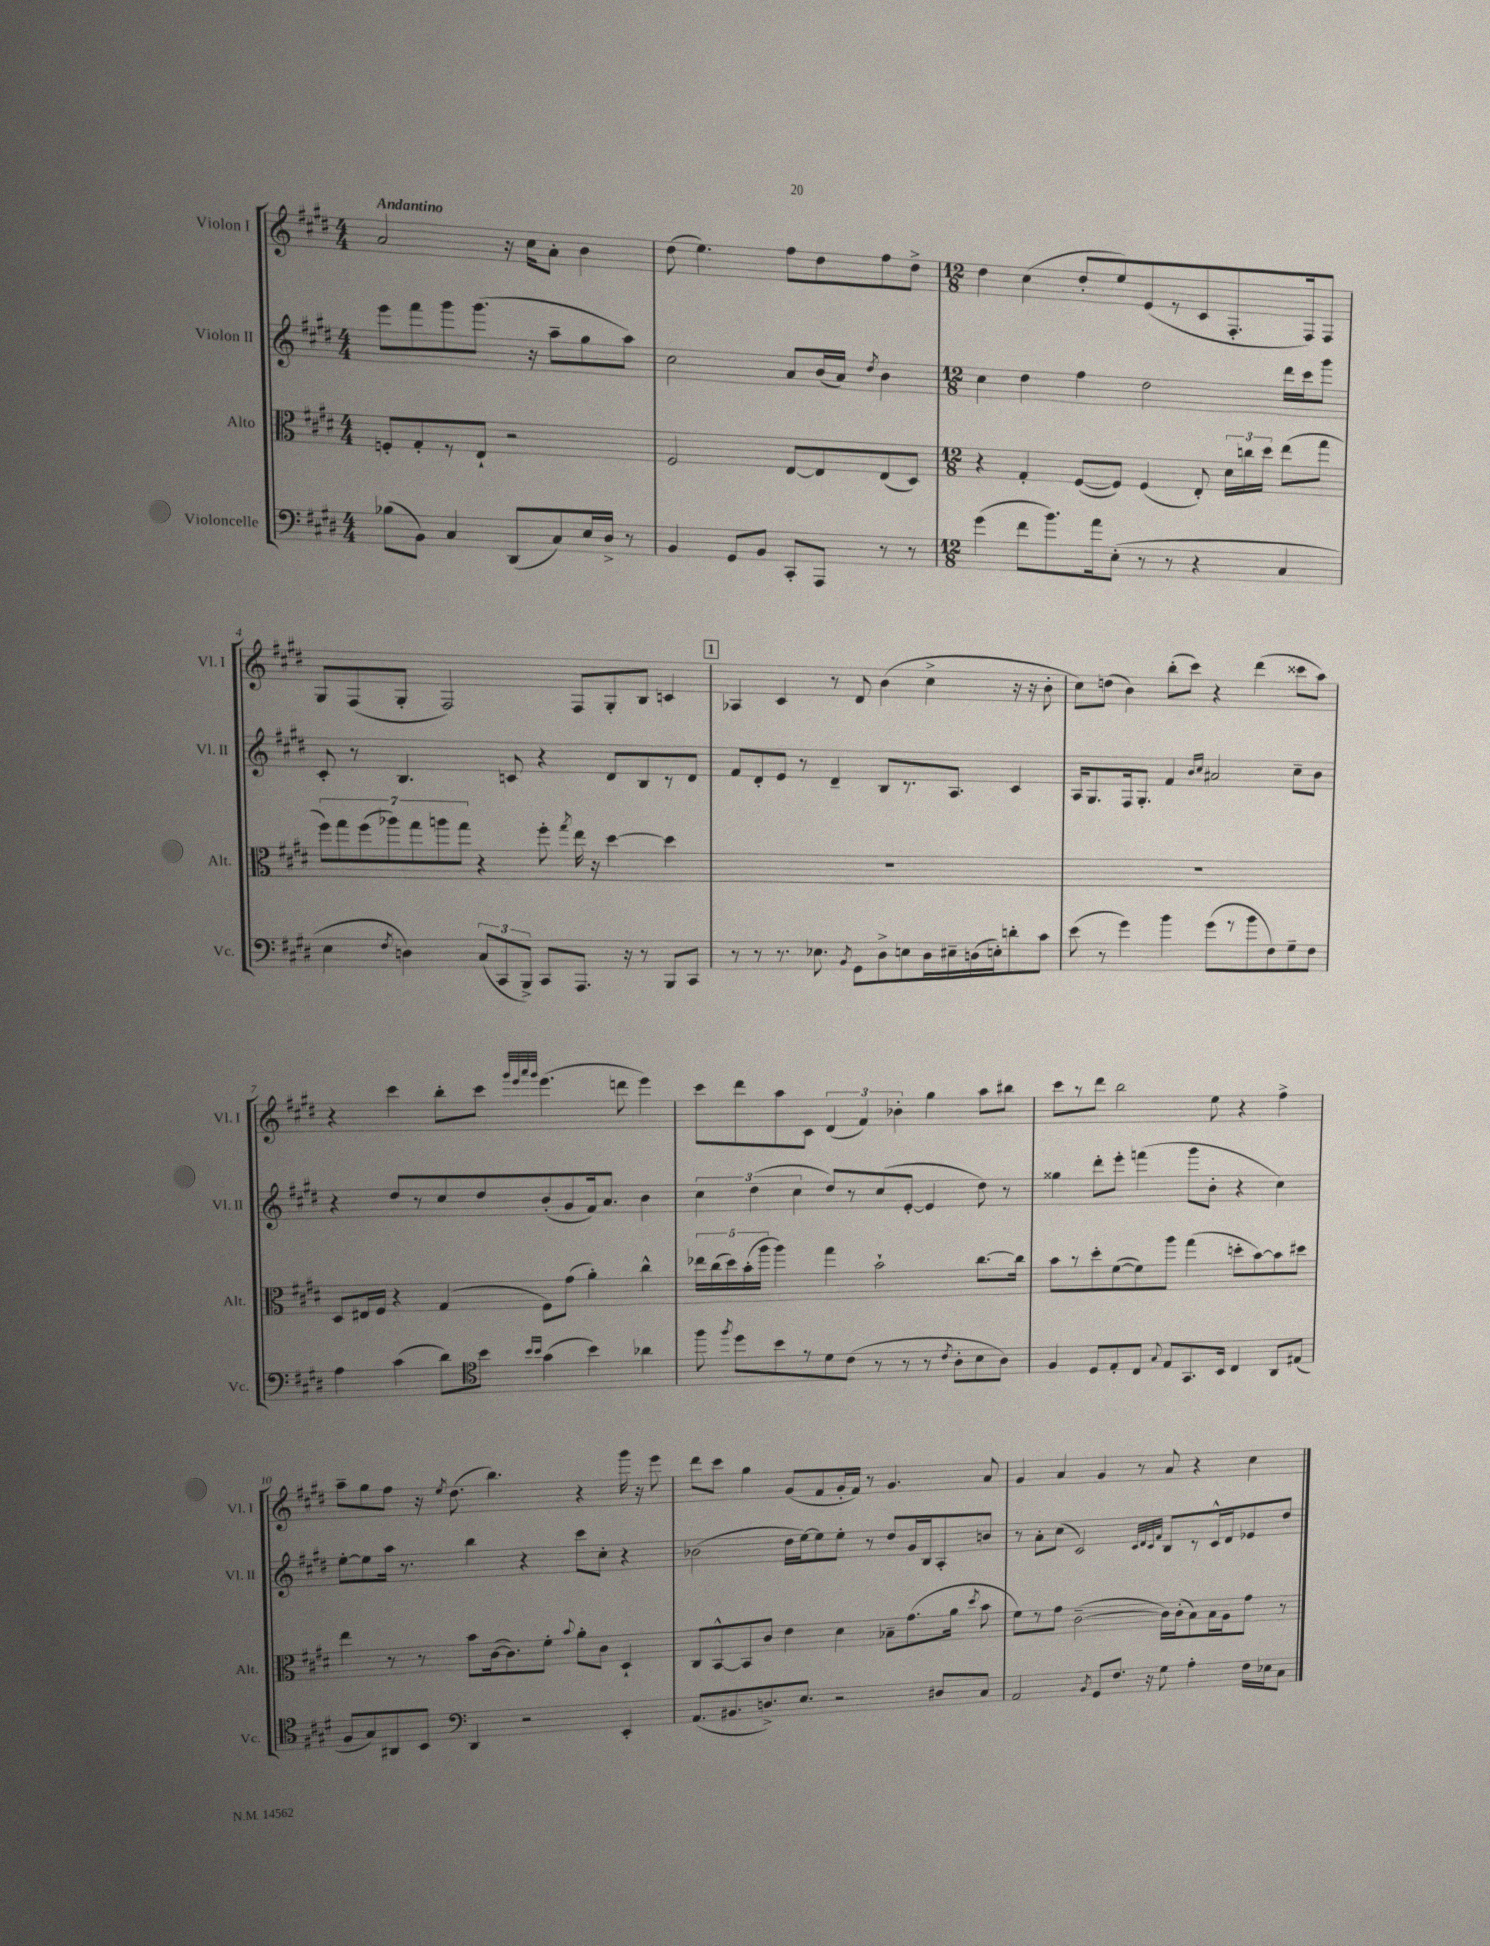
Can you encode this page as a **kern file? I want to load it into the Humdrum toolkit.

**kern	**kern	**kern	**kern
*staff4	*staff3	*staff2	*staff1
*clefF4	*clefC3	*clefG2	*clefG2
*k[f#c#g#d#]	*k[f#c#g#d#]	*k[f#c#g#d#]	*k[f#c#g#d#]
*M4/4	*M4/4	*M4/4	*M4/4
(8B-\L	8F'/L	8eee\L	2a/
8BB\J)	8G#'/	8fff#\	.
4C#/	8r	8ggg#\	.
.	8E`/J	(8.ggg#\J	.
(8DD#/L	2r	.	16r
.	.	16r	16cc#\LK
8C#/)	.	8aa~\L	8a'\J
16E/L	.	8gg#\	4b\
16D#^/JJ	.	.	.
8r	.	8aa\J)	.
=	=	=	=
4BB/	2F#/	2cc#\	(8dd#\
.	.	.	4.ee\)
8GG#/L	.	.	.
8BB/J	.	.	.
8CC#'/L	[8E/L	8a/L	8ff#\L
8AAA/J	8E/]	(16b/L	8dd#\
.	.	16a/JJ)	.
.	.	8qdd#/	.
8r	(8E/	4b\	8ff#\
8r	8D#/J)	.	8dd#^\J
=	=	=	=
*M12/8	*M12/8	*M12/8	*M12/8
(4g#\	4r	4cc#\	4dd#\
8f#\L	4G#'/	4dd#\	(4cc#\
8.b\)	.	.	.
.	([8F#/L	4ff#\	8dd#'/L
16a\k	.	.	.
(8E'\J	8F#/]J)	.	8ee/)
8r	(4F#/	2dd#\	(8e/
8r	.	.	8r
4r	8E'/)	.	8c#/
.	24d#\LL	.	8.F#'/
.	24cc\	.	.
.	24dd#\JJ	.	.
4C#/	(8ee\L	16ddd#\LL	.
.	.	16ccc#\J	16F#/k)
.	8gg#\J	8ggg#\J	8F#/J
=	=	=	=
4E\	14ff#\L)	8c#'/	8G#/L
.	14gg#\	.	.
.	.	8r	(8F#/
.	(14ff#\	.	.
.	14aa-\)	.	.
8qF#/	.	.	.
4D\)	.	4.B/	8G#'/J
.	14gg#\	.	.
.	14aa\	.	.
.	.	.	2F#/)
.	14gg#\J	.	.
(12C#/L	4r	.	.
12CC#/	.	.	.
.	.	8c/	.
12BBB^/J)	.	.	.
8CC#/L	8ff#'\	4r	.
.	8qgg#/	.	.
8.AAA/J	16ee\	.	8F#/L
.	16r	.	.
.	[4dd#\	8d#/L	8G#'/
16r	.	.	.
8r	.	8B/	8B/J
8BBB/L	4dd#\]	8r	4c/
8CC#/J	.	8d#/J	.
=	=	=	=
8r	1.r	8f#/L	4A-/
8r	.	8d#'/	.
8.r	.	8e/J	4c#/
.	.	8r	.
8.E-\	.	.	.
.	.	4d#~/	8r
8qBB/	.	.	.
8GG#\L	.	.	8d#/
8D#^\	.	8B/L	(4b\
8E\	.	8.r	.
16D#\L	.	.	4cc#^\
16E#~\	.	8.A/J	.
(16D\	.	.	.
16E'\J)	.	.	.
8d'\	.	4c#/	16r
.	.	.	16r
8c#\J	.	.	8b'\
=	=	=	=
(8e\	1.r	16A/LK	8cc#\L)
.	.	8.G#/	.
8r	.	.	(8dd\J
4g#\)	.	16F#/k	4b\)
.	.	8.G#'/J	.
4b\	.	4f#/	(8bb'\L
.	.	.	8ccc#\J)
.	.	16qqb/LL	.
.	.	16qqcc#/JJ	.
(8g#\L	.	2a#/	4r
8r	.	.	.
8b\	.	.	(4ddd#\
8F#\)	.	.	.
8G#~\	.	8cc#~\L	8ccc##\L
8F#\J	.	8b\J	8aa\J)
=	=	=	=
4A\	8D#/L	4r	4r
.	16E#/L	.	.
.	16F#/JJ	.	.
(4c#\	4r	8dd#/L	4ccc#\
.	.	8r	.
8d#\L)	(4G#/	8cc#/	8bb'\L
8b\J	.	8dd#/	8ccc#\J
.	.	.	32qqggg#/LLL
.	.	.	32qqeee/
16qqb/LL	.	.	32qqaaa/
16qqb/JJ	.	.	32qqggg#/JJJ
(4g#\	8F#\L)	(8b'/	(4.eee\
.	(8g#\J	8g#/	.
4b\)	4a'\)	16f#/k)	.
.	.	8.a/J	.
.	.	.	8ddd\
4a-\	4cc#^^\	4b\	4eee\)
=	=	=	=
*clefC4	*	*	*
8ff#\	20ee-\LL	6cc#\	8ccc#\L
.	(20cc#\	.	.
.	20dd#\)	.	.
8qff#/	.	.	.
8dd#\L	.	.	8ddd#\
.	(20b'\	.	.
.	.	(6dd#\	.
.	20aa\JJ	.	.
8b\	4aa\)	.	8aa\
.	.	6cc#\	.
8r	.	.	8c#\J
8d#\	4gg#\	8dd#/L)	(6d#/
(8c#\J	.	8r	.
.	.	.	6f#/)
8r	2b`\	(8cc#/	.
.	.	.	6b-'\
8r	.	[8e'/J	.
8r	.	4e/]	4gg#\
8qc#/	.	.	.
8A'\L	.	.	.
8B\	[8.cc#\L	8dd#\)	8aa\L
8A\J)	.	8r	8bb#\J
.	16cc#\]Jk	.	.
=	=	=	=
4F#/	8b\L	4gg##\	8ccc#\L
.	8r	.	8r
8D#/L	8dd#'\	8ddd#'\L	8ddd#\J
8E'/	([8f#\	8eee'\J	2bb\
8C#/J	8f#\])	(4fff\	.
8qqG#/	.	.	.
8E/L	8aa\J	.	.
8.GG#/	(4gg#\	8ggg#\L	.
.	.	8b'\J	8ee\
16BB/Jk	.	.	.
4C#/	8dd'\L	4r	4r
.	[8b\)	.	.
8AA/L	8b\]	4cc#\)	4ff#^\
(8E#/J	8dd#\J	.	.
=	=	=	=
8F#/L	4ee\	[8ee'\L	8aa~\L
8G#/)	.	8ee\]	8gg#\
8AA#/	8r	16aa\Jk	8ff#\J
.	.	8.r	.
8BB/J	8r	.	16r
.	.	.	8qee/
.	.	.	(8.dd#\
*clefF4	*	*	*
4DD#/	8b\L	4bb\	.
.	([16c#\k	.	4.bb\)
.	8.c#\])	.	.
2r	.	4r	.
.	8f#'\J	.	.
.	8qqb/	.	.
.	8a'\L	8ccc#\L	4r
.	8c#\J	8cc#'\J	.
4EE'/	4D#`/	4r	16ggg#\
.	.	.	16r
.	.	.	8eee\
=	=	=	=
(8.AA/L	8C#/L	(2b-\	8ddd#\L
.	[8BB^^/	.	8ccc#\J
8.BB#/	.	.	.
.	8BB/]	.	4gg#\
8.D^/)	8c#/J	.	.
.	4e\	16dd#\LL	(8g#/L
8.E/J	.	[16ee\J)	.
.	.	8ee\]	8f#/
2r	4d#\	8ee'\J	16g#'/L
.	.	.	16f#/JJ)
.	.	8r	8r
.	8B-~\L	8dd#/L	4.g#/
.	(8.g#\	16g#/L	.
.	.	16B/J	.
8D#/L	.	8A'/	.
.	16a\Jk	.	.
.	8qdd#/	.	.
8C#/J	8b\	8b/J	8a/
=	=	=	=
2AA/	8f#\L)	8r	4g#/
.	8r	8a'\L	.
.	8g#\J	(8cc#\J	4a/
.	([2c#~\	2c#/)	.
8qBB/	.	.	.
8GG#/L	.	.	4g#/
8.F#/J	.	.	.
.	.	.	8r
16r	.	.	.
.	.	32qqc#/LLL	.
.	.	32qqd#/	.
.	.	32qqc#/	.
.	.	32qqf#/JJJ	.
8G#\	16c#\]LL)	8B/L	8a/
.	(16c#'\J	.	.
4A'\	8B\)	8r	4r
.	16B\L	16c#^^/L	.
.	16A\J	16d#/J	.
16F#\LL	8g#\J	8e-/	4cc#\
16E-\J	.	.	.
8C#\J	8r	8dd#/J	.
==	==	==	==
*-	*-	*-	*-
